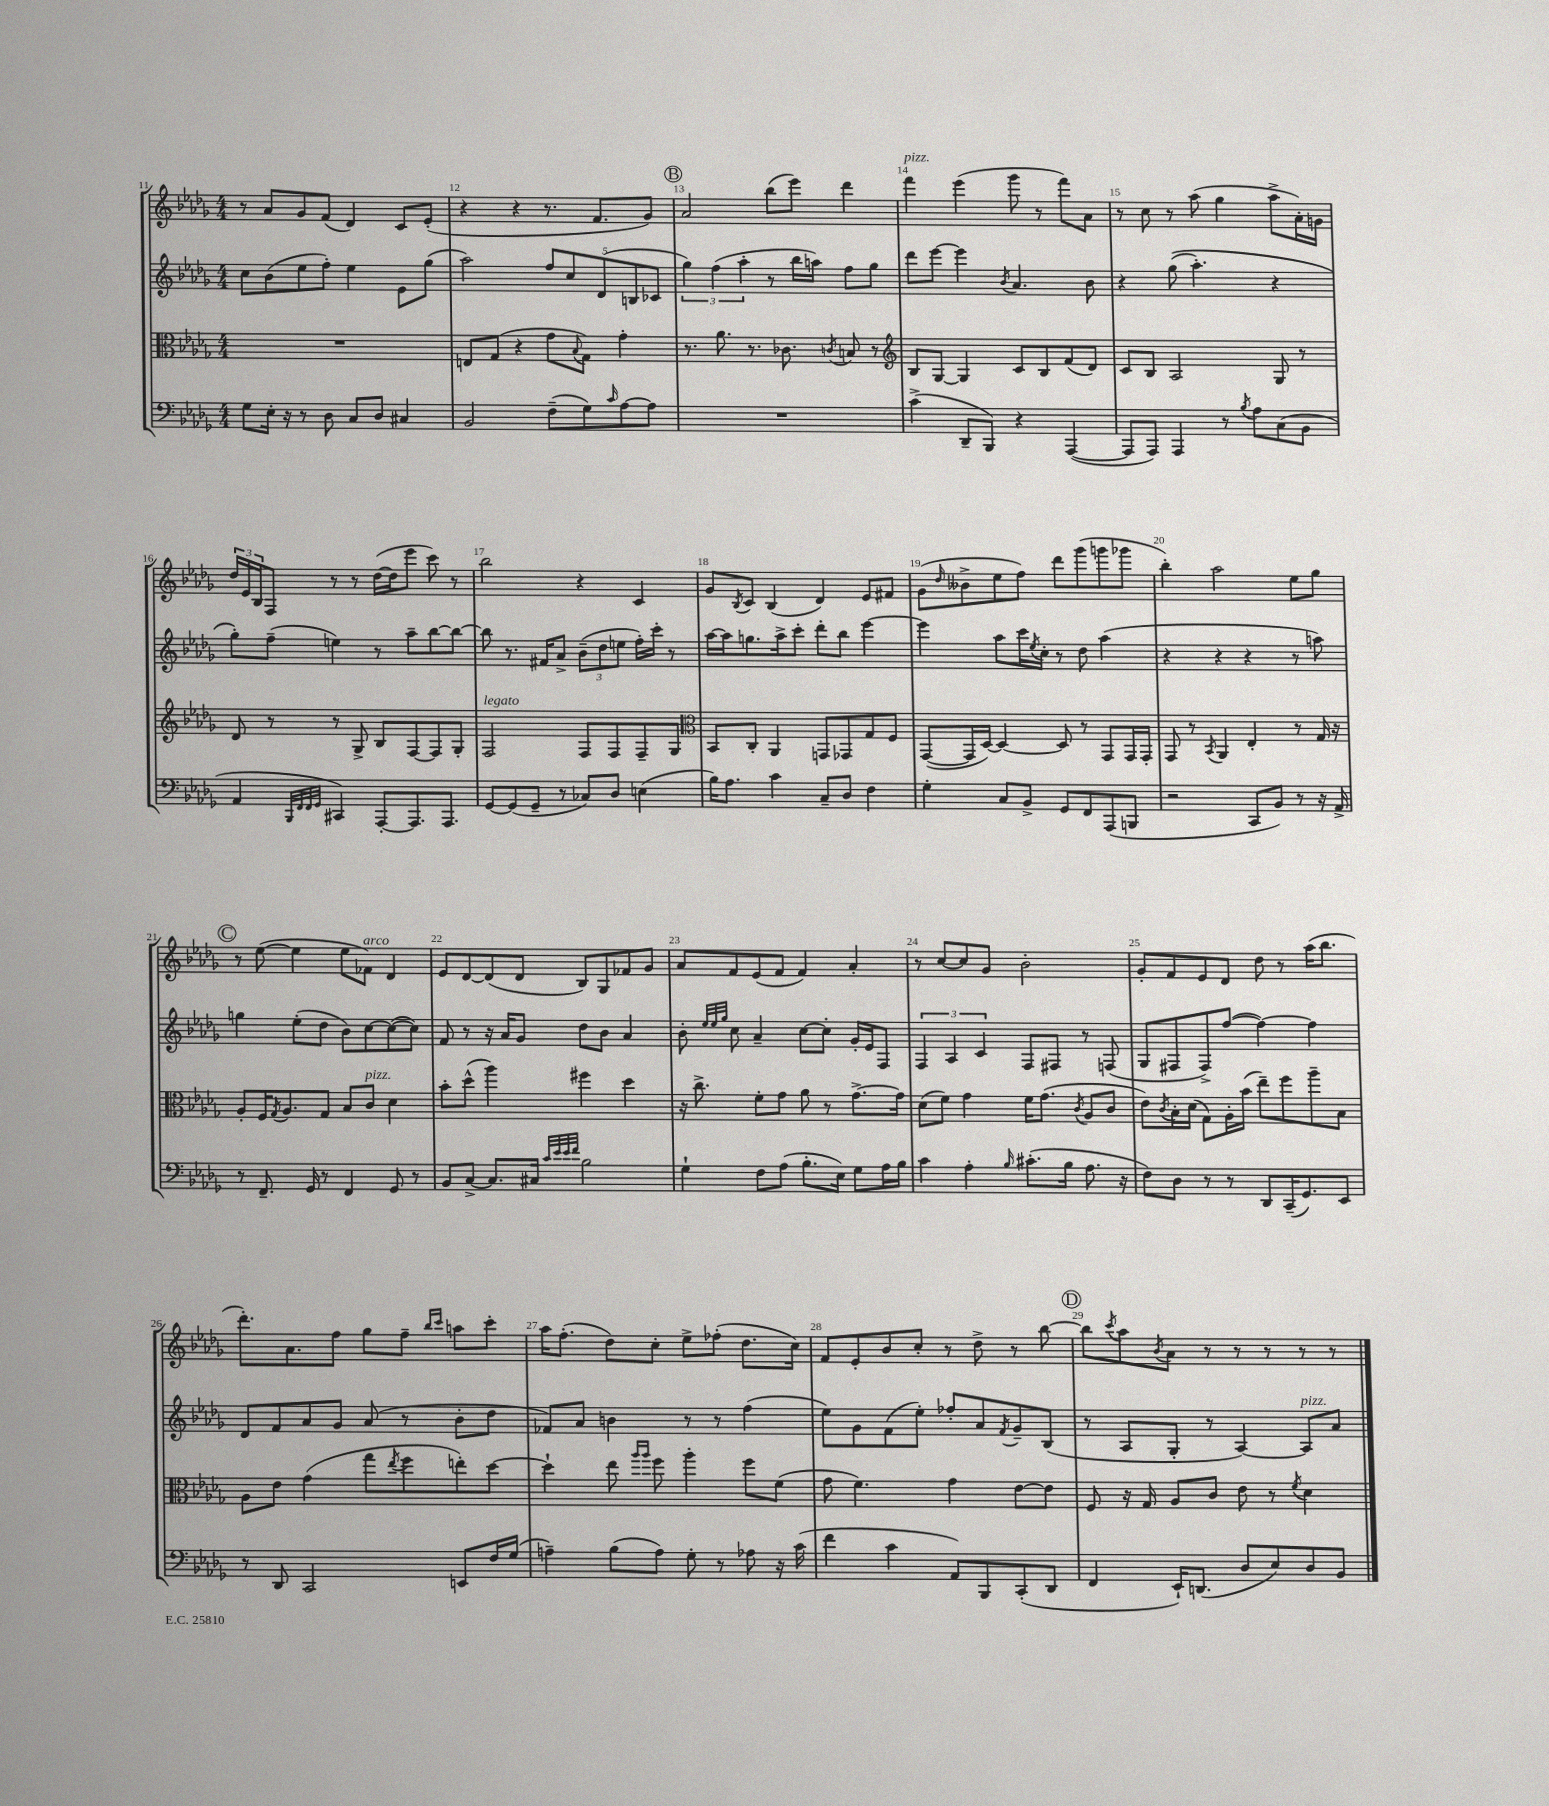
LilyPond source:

<<
\new StaffGroup <<
\new Staff = "s0" {
    \clef treble \key des \major \numericTimeSignature \time 4/4
    r8 aes'8 ges'8 f'8( des'4) c'8 ees'8-.( |
    r4 r4 r8. f'8. ges'8) |
    \mark \markup { \circle "B" } aes'2 bes''8( ees'''8) des'''4 |
    f'''4^\markup { \italic "pizz." } ees'''4( ges'''8 r8 f'''8) aes'8 |
    r8 c''8 r8 aes''8( ges''4 aes''8-> aes'16-.) g'16 |
    \tuplet 3/2 { des''16 ees'16 bes16 } f8 r8 r8 des''16~( des''16 ees'''8 c'''8) r8 |
    bes''2 r4 c'4 |
    ges'8 \acciaccatura { bes8 } c'8 bes4( des'4) ees'8 fis'8 |
    ges'8( \grace { des''16 } beses'8-> ees''8 f''8) des'''8 ges'''8( g'''8 ges'''8 |
    bes''4-.) aes''2 ees''8 ges''8 |
    \mark \markup { \circle "C" } r8 ees''8~( ees''4 ees''8 fes'8^\markup { \italic "arco" }) des'4 |
    ees'8 des'8~ des'8( des'8 bes8) ges8 fes'8 ges'8 |
    aes'8 f'8 ees'8( f'8 f'4) aes'4-. |
    r8 c''8~ c''8 ges'8 bes'2-. |
    ges'8-. f'8 ees'8 des'8 des''8 r8 aes''16( bes''8. |
    des'''8.-.) aes'8. f''8 ges''8 f''8-- \grace { bes''16 c'''16 } a''8 c'''8-. |
    aes''16 f''8.-.( des''8) c''8-. ees''8-> fes''8-.( des''8. c''16) |
    f'8 ees'8-. bes'8 c''8-. r8 des''8-> r8 bes''8~ |
    \mark \markup { \circle "D" } bes''8 \acciaccatura { c'''8 } aes''8 \acciaccatura { bes'8 } aes'8 r8 r8 r8 r8 r8 \bar "|." |
}
\new Staff = "s1" {
    \clef treble \key des \major \numericTimeSignature \time 4/4
    c''8 bes'8( ees''8 f''8-.) ees''4 ees'8 ges''8( |
    aes''2) \tuplet 5/4 { f''8 c''8 des'8( b8 ces'8 } |
    \mark \markup { \circle "B" } \tuplet 3/2 { ges''4) f''4( aes''4-. } r8 bes''16 a''16) f''8 ges''8 |
    des'''8 ees'''8~ ees'''4 \acciaccatura { bes'8 } aes'4. bes'8 |
    r4 ges''8(\( aes''4.-.) r4 |
    ges''8-.\) f''8--( e''4) r8 aes''8-- bes''8~ bes''8~ |
    bes''8 r8. fis'16 aes'8-> \tuplet 3/2 { bes'8--( des''8 e''8 } f''16-.) c'''16-. r8 |
    aes''16~ aes''16 g''8. aes''16-> c'''8-. des'''8-. bes''8 ees'''4~ |
    ees'''4 aes''8 c'''16 \acciaccatura { ees''8 } c''16-. r8 des''8 aes''4( |
    r4 r4 r4 r8 a''8) |
    \mark \markup { \circle "C" } g''4 ees''8-.( des''8 bes'8) c''8~ c''8~( c''8) |
    f'8 r8 r16 aes'16 ges'8 des''8 bes'8 aes'4 |
    bes'8-. \grace { ees''32 ees''32 ges''32 } c''8 aes'4-- c''8~ c''8-. ges'16-. ees'16 f8 |
    \tuplet 3/2 { f4 aes4 c'4 } f8 fis8 r8 f8( |
    ges8 fis8 fis8->) f''8~( f''4~) f''4 |
    des'8 f'8 aes'8 ges'8 aes'8( r8 bes'8-. des''8 |
    fes'8) aes'8 b'4 r8 r8 f''4( |
    ees''8) ges'8 f'8( ees''8-.) fes''8-. aes'8 \acciaccatura { f'8 } ges'8-- bes8( |
    \mark \markup { \circle "D" } r8 aes8 ges8-. r8 aes4~) aes8^\markup { \italic "pizz." } aes'8 \bar "|." |
}
\new Staff = "s2" {
    \clef alto \key des \major \numericTimeSignature \time 4/4
    R1 |
    e8 ges8( r4 ges'8 \appoggiatura { bes8 } ges8) ges'4-. |
    \mark \markup { \circle "B" } r8. aes'8. r8. ces'8. \acciaccatura { c'8 } b8 r8 |
    \clef treble bes8 ges8~ ges4 c'8 bes8 f'8( des'8) |
    c'8 bes8 aes2 ges8 r8 |
    des'8 r8 r8 ges8-> bes8 f8~ f8 ges8-. |
    f2^\markup { \italic "legato" } f8 f8 f8-- ges8 |
    \clef alto bes,8 c8-. aes,4 g,8 ges,8 ges8 f8 |
    ges,8~( ges,16 des16~) des4~ des8 r8 ges,8 ges,16 ges,16-. |
    ges,8 r8 \acciaccatura { bes,8 } aes,4 ees4-. r8 ges16 r16 |
    \mark \markup { \circle "C" } aes8-. f16 \acciaccatura { ges8 } aes8. ges8 bes8 c'8^\markup { \italic "pizz." } des'4 |
    bes'8-. des''8-^( aes''4) fis''4 des''4 |
    r16 c''8.-> f'8-. ges'8 aes'8 r8 ges'8.~-> ges'16 |
    des'8( f'8) ges'4 f'16 ges'8.( \acciaccatura { c'8 } aes8 c'8 |
    ees'8) \acciaccatura { c'8 } bes16-. des'16( ges8) aes16-. bes'16( ees''8--) f''8 aes''8-- bes8 |
    aes8 ees'8 ges'4( ges''8 \acciaccatura { ees''8 } f''8 e''8-.) des''8~ |
    des''4-! ees''8 \grace { aes''16 aes''16 } f''8 aes''4-. f''8 f'8( |
    ges'8 f'4.) ges'4 ees'8~ ees'8 |
    \mark \markup { \circle "D" } f8 r16 ges16 aes8 c'8 ees'8 r8 \acciaccatura { f'8 } des'4 \bar "|." |
}
\new Staff = "s3" {
    \clef bass \key des \major \numericTimeSignature \time 4/4
    ges8 ees16-. r16 r8 des8 c8 des8 cis4 |
    bes,2 f8--( ges8) \grace { c'16 } aes8~ aes8 |
    \mark \markup { \circle "B" } R1 |
    c'4->( des,8-- bes,,8) r4 aes,,4~( |
    aes,,8 aes,,8) aes,,4 r8 \acciaccatura { bes8 } aes8 c8( bes,8 |
    aes,4 \grace { bes,,32 f,32 f,32 ges,32 } cis,4) aes,,8~-. aes,,8. aes,,8. |
    ges,8~ ges,8( ges,8-- r8 ces8) des8 e4( |
    bes16) aes8. c'4 c8-- des8 f4 |
    ges4-. c8 bes,8-> ges,8 f,8 aes,,8( b,,8 |
    r2 c,8 bes,8) r8 r16 aes,16-> |
    \mark \markup { \circle "C" } r8 f,8.-- ges,16 r8 f,4 ges,8 r8 |
    bes,8 c8~-> c8. cis16 \grace { c'32 ees'32 ees'32 f'32 } bes2 |
    ges4-! f8 aes8( bes8.-. ees16) ges8 aes16 bes16 |
    c'4 aes4-. \grace { bes16 } cis'8.-.( bes16 aes8. r16 |
    f8) des8 r8 r8 des,8 c,16--( ges,8.) ees,8 |
    r8 des,8 c,2 e,8 f16 ges16( |
    a4--) bes8( a8) ges8-. r8 aes8 r16 c'16( |
    f'4 c'4 aes,8) bes,,8 c,8-.( des,8 |
    \mark \markup { \circle "D" } f,4 ees,16-!) d,8.( des8 ees8) des8 bes,8 \bar "|." |
}
>>
>>
\layout { \context { \Score currentBarNumber = #11 \override BarNumber.break-visibility = ##(#f #t #t) barNumberVisibility = #all-bar-numbers-visible } }
